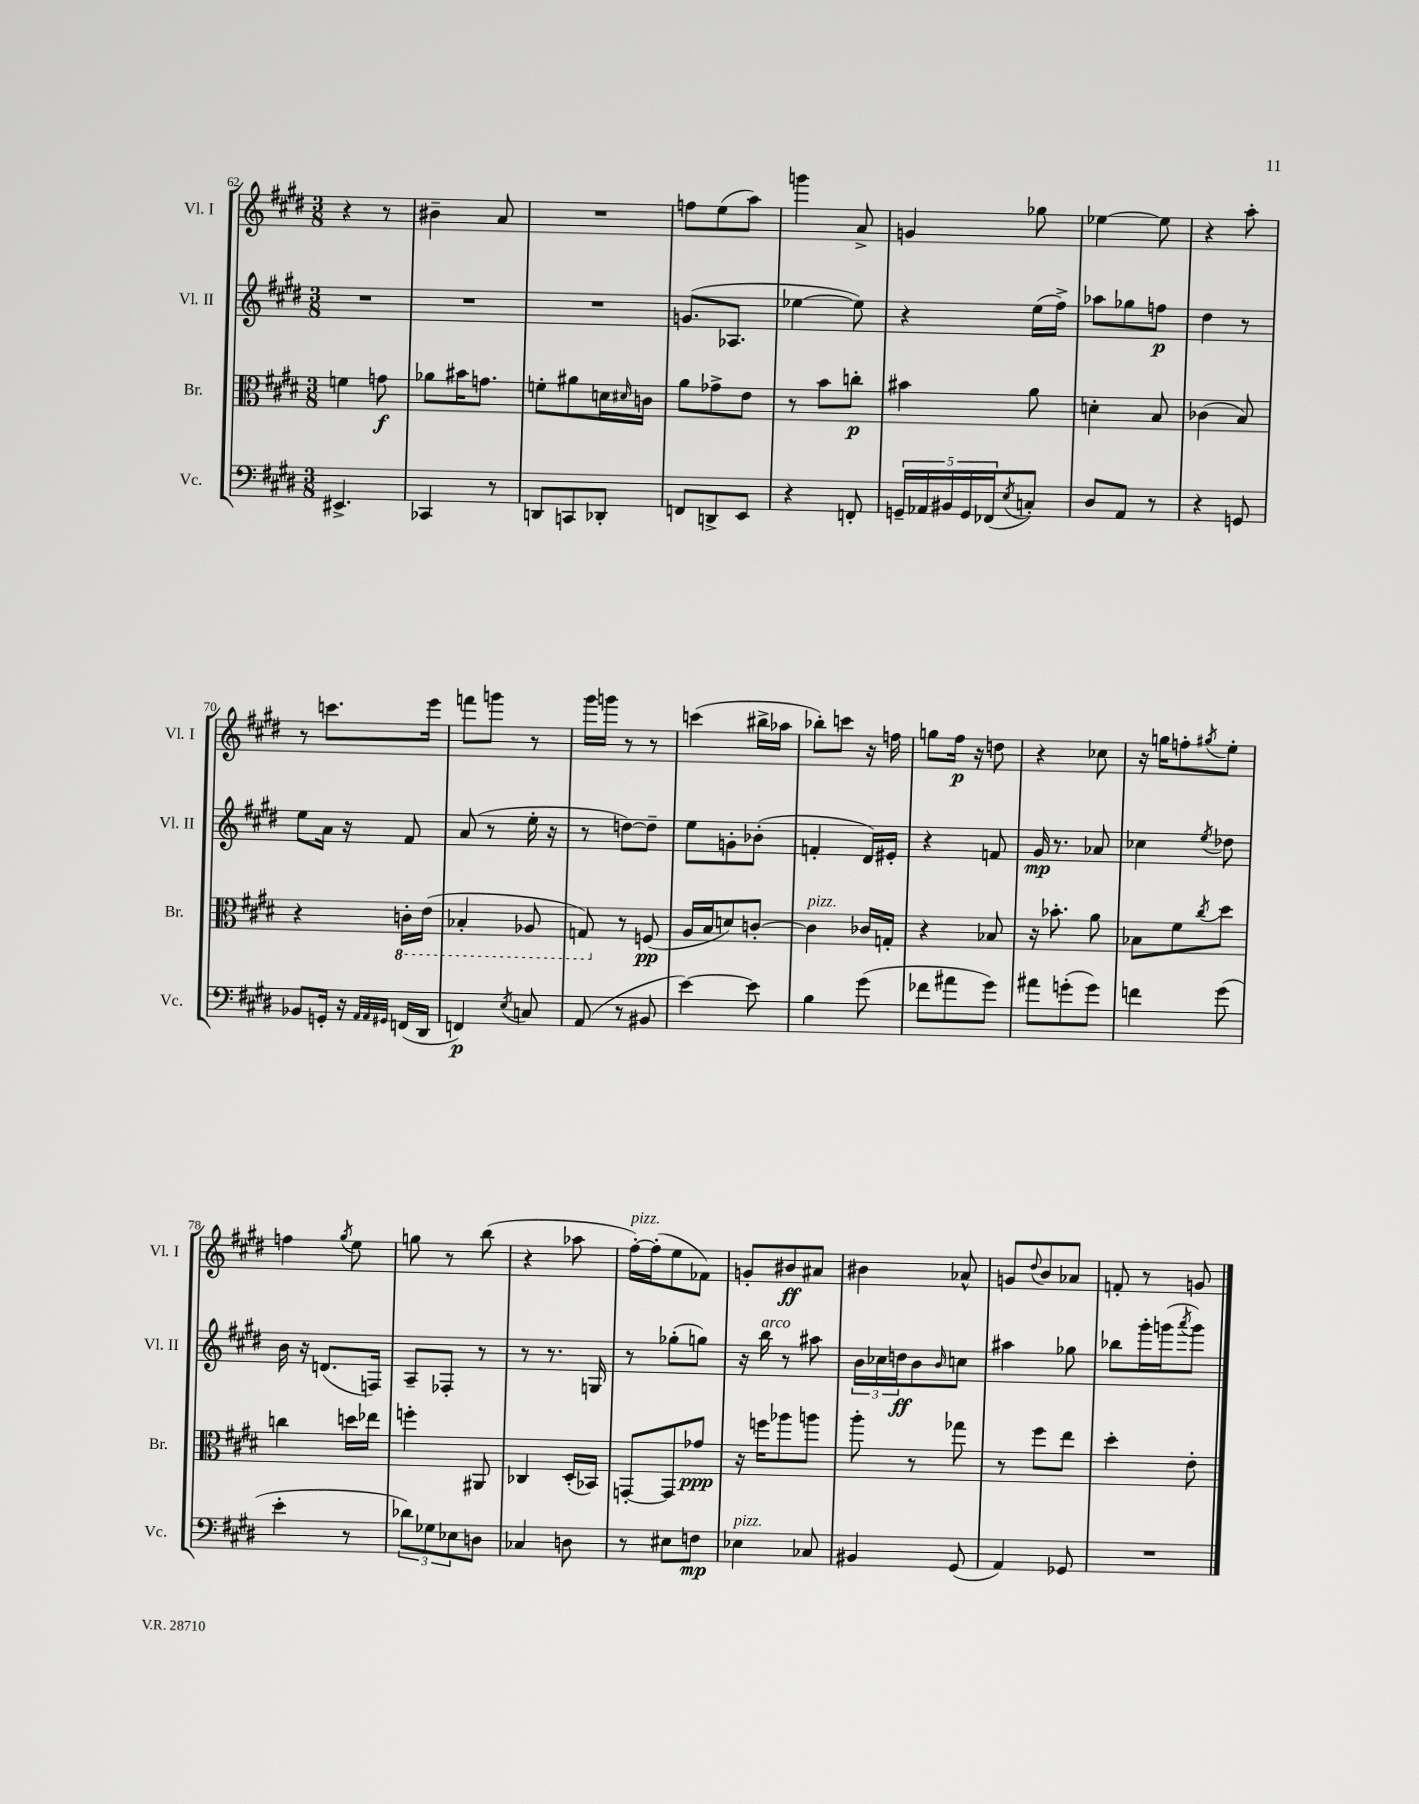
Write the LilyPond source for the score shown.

<<
\new StaffGroup <<
\new Staff = "s0" \with { instrumentName = "Vl. I" shortInstrumentName = "Vl. I" } {
    \clef treble \key e \major \numericTimeSignature \time 3/8
    r4 r8 |
    bis'4-- a'8 |
    R4. |
    f''8 e''8( a''8) |
    g'''4 a'8-> |
    g'4 ges''8 |
    ees''4~ ees''8 |
    r4 a''8-. |
    r8 c'''8. e'''16 |
    f'''8 g'''8 r8 |
    gis'''16 g'''16 r8 r8 |
    c'''4( bis''16-> aes''16 |
    bes''8-.) c'''8 r16 f''16 |
    g''8 fis''16\p r16 d''8 |
    r4 ces''8 |
    r16 g''16 f''8-. \acciaccatura { gis''8 } e''8-. |
    f''4 \acciaccatura { gis''8 } e''8 |
    g''8 r8 b''8( |
    r4 aes''8 |
    fis''16~-.^\markup { \italic "pizz." }) fis''16-.( e''8 fes'8) |
    g'8-. bis'8\ff ais'8 |
    bis'4 aes'8-^ |
    g'8 \appoggiatura { dis''8 } b'8 aes'8 |
    f'8-. r8 g'8 \bar "|." |
}
\new Staff = "s1" \with { instrumentName = "Vl. II" shortInstrumentName = "Vl. II" } {
    \clef treble \key e \major \numericTimeSignature \time 3/8
    R4. |
    R4. |
    R4. |
    g'8.( aes8. |
    ees''4~ ees''8) |
    r4 e''16( fis''16->) |
    aes''8 ges''8 f''8\p |
    dis''4 r8 |
    e''8 a'16 r16 fis'8 |
    a'8( r8 e''16-. r16 |
    r8 d''8~) d''8-- |
    e''8 g'8-. bes'8-.( |
    f'4-. dis'16) eis'16-. |
    r4 f'8 |
    gis'16\mp r8. aes'8 |
    ces''4 \acciaccatura { e''8 } des''8 |
    b'16 r16 d'8.( f16) |
    a8-- fes8-. r8 |
    r8 r8. g16 |
    r8 ges''8-.( g''8) |
    r16 b''16^\markup { \italic "arco" } r8 ais''8 |
    \tuplet 3/2 { b'16 ces''16 d''16\ff } b'8 \grace { b'16 } c''8 |
    ais''4 ges''8 |
    bes''8 gis'''16-. g'''16( \acciaccatura { a'''8 } g'''8) \bar "|." |
}
\new Staff = "s2" \with { instrumentName = "Br." shortInstrumentName = "Br." } {
    \clef alto \key e \major \numericTimeSignature \time 3/8
    f'4 g'8\f |
    aes'8 bis'16 g'8. |
    f'8-. ais'8 d'16 \grace { dis'16 } c'16 |
    a'8 ges'8-> e'8 |
    r8 b'8 c''8-.\p |
    bis'4 a'8 |
    d'4-. b8 |
    ces'4( b8) |
    r4 \ottava #-1 c16-. e16( |
    bes,4-. aes,8 |
    g,8) \ottava #0 r8 f8\pp( |
    a16 b16 d'8) c'8~-. |
    c'4^\markup { \italic "pizz." } ces'16 g16-. |
    r4 bes8 |
    r16 bes'8.-. a'8 |
    bes8 fis'8 \acciaccatura { cis''8 } dis''8 |
    c''4 d''16 ees''16 |
    f''4-. ais,8 |
    ces4 dis16-.( bes,16) |
    g,8~-. g,8 ges'8\ppp |
    r16 f''16 aes''8 a''8 |
    a''8-. r8 ges''8 |
    r8 fis''8 e''8 |
    dis''4-. e'8-. \bar "|." |
}
\new Staff = "s3" \with { instrumentName = "Vc." shortInstrumentName = "Vc." } {
    \clef bass \key e \major \numericTimeSignature \time 3/8
    eis,4.-> |
    ces,4 r8 |
    d,8 c,8 des,8-. |
    f,8 d,8-> e,8 |
    r4 f,8-. |
    \tuplet 5/4 { g,16-- aes,16 bis,16 g,16 fes,16( } \acciaccatura { e8 } c8-.) |
    dis8 a,8 r8 |
    r4 g,8 |
    bes,8 g,16-. r16 \grace { a,32 a,32 gis,32 } f,16( dis,16 |
    f,4\p) \acciaccatura { e8 } c8 |
    a,8( r8 bis,8 |
    e'4~) e'8 |
    b4 gis'8( |
    fes'8 ais'8 gis'8) |
    ais'8 g'8-.( g'8) |
    f'4 gis'8( |
    e'4-. r8 |
    \tuplet 3/2 { des'8) ges8 ees8 } d8 |
    ces4 d8 |
    r8 eis8 f8\mp |
    ees4^\markup { \italic "pizz." } ces8 |
    bis,4 gis,8( |
    a,4) ges,8 |
    R4. \bar "|." |
}
>>
>>
\layout { \context { \Score currentBarNumber = #62 } }
